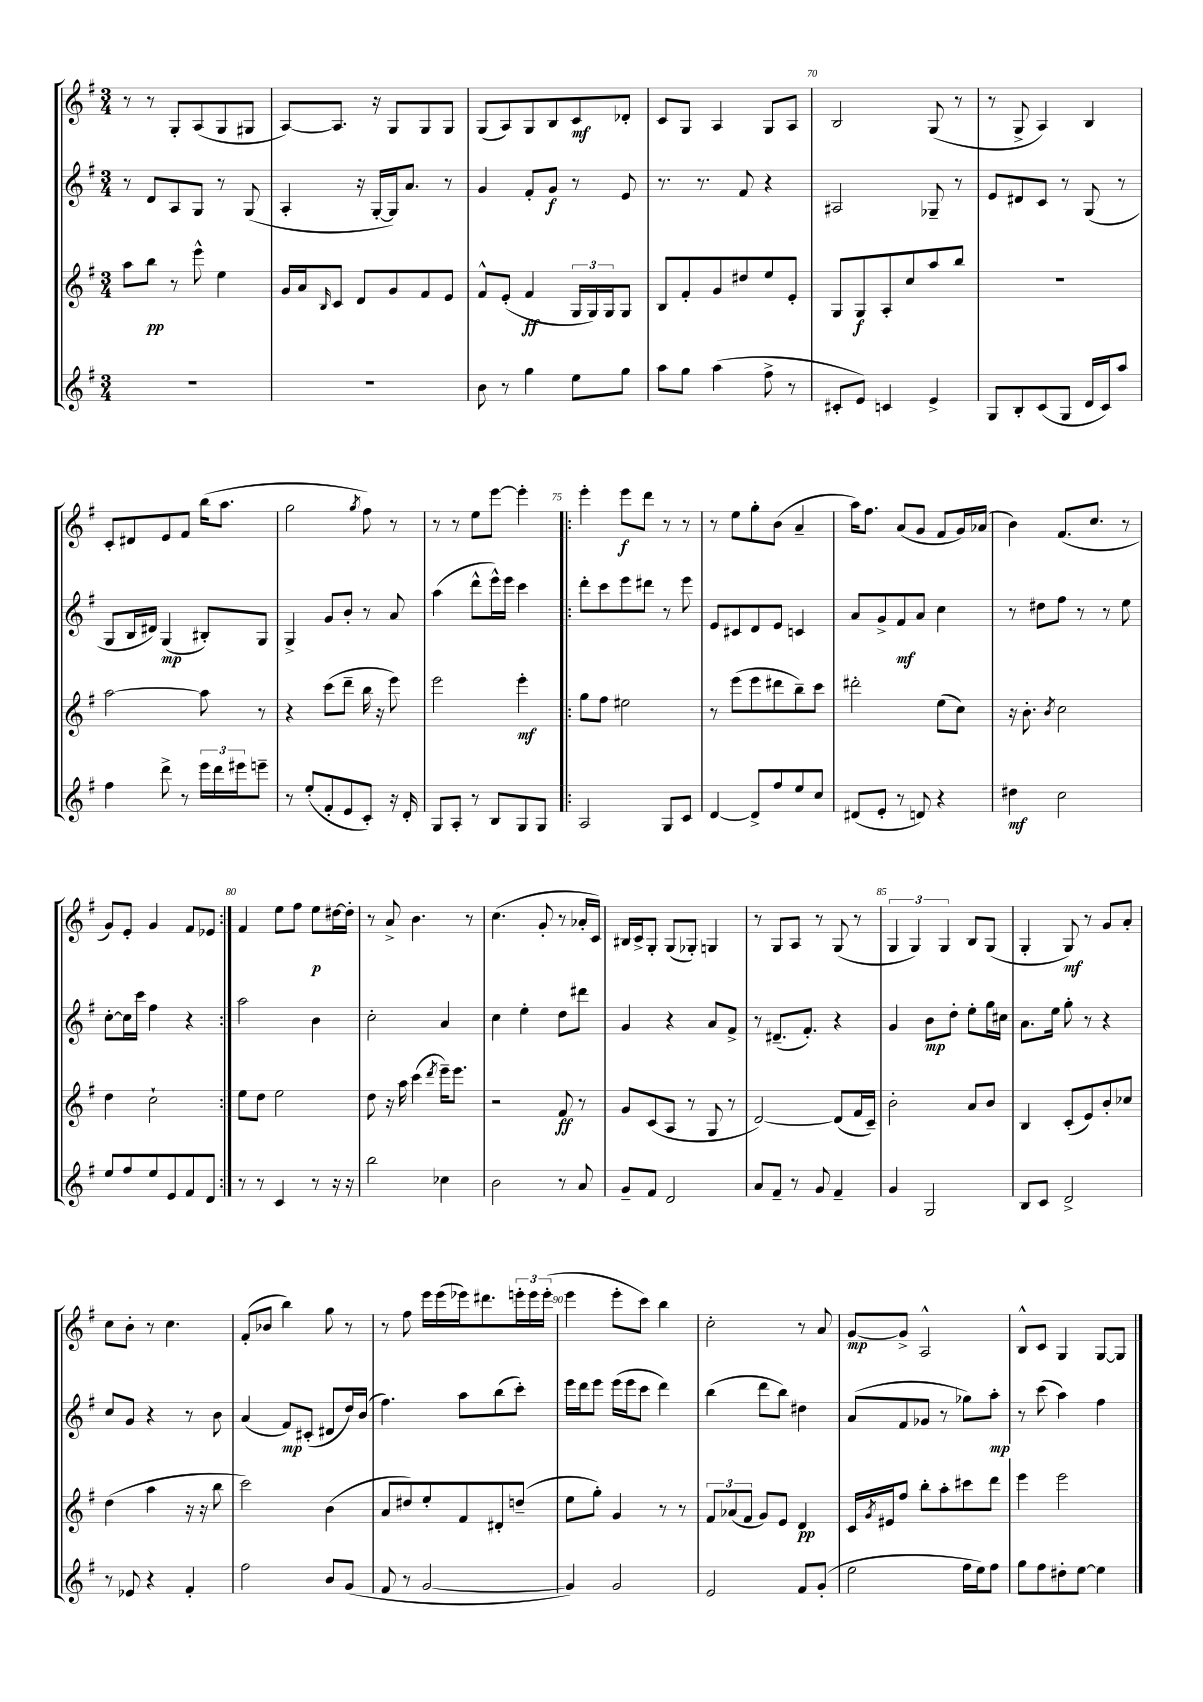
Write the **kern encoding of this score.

**kern	**kern	**kern	**kern
*staff4	*staff3	*staff2	*staff1
*clefG2	*clefG2	*clefG2	*clefG2
*k[f#]	*k[f#]	*k[f#]	*k[f#]
*M3/4	*M3/4	*M3/4	*M3/4
2.r	8aa	8r	8r
.	8bb	8d	8r
.	8r	8A	8G'
.	8eee^^	8G	(8A
.	4ee	8r	8G
.	.	(8G	8G#
=	=	=	=
2.r	16g	4A'	[8A)
.	16a	.	.
.	16qqB	.	.
.	8c	.	8.A]
.	8d	16r	.
.	.	[16G'	16r
.	8g	16G])	8G
.	.	8.a	.
.	8f#	.	8G
.	8e	8r	8G
=	=	=	=
8b	8f#^^	4g	(8G
8r	(8e'	.	8A)
4gg	4f#	8f#'	8G
.	.	8g	8B
8ee	24G	8r	8c
.	24G)	.	.
.	24G	.	.
8gg	8G	8e	8d-'
=	=	=	=
8aa	8B	8.r	8c
8gg	8f#'	.	8G
.	.	8.r	.
(4aa	8g	.	4A
.	8dd#	8f#	.
8ff#^	8ee	4r	8G
8r	8e'	.	8A
=	=	=	=
8c#'	8G	2A#	2B
8e)	8G	.	.
4c	8A'	.	.
.	8cc	.	.
4e^	8aa	8G-~	(8G
.	8bb	8r	8r
=	=	=	=
8G	2.r	8e	8r
8B'	.	8d#	8G^
(8c	.	8c	4A)
8G	.	8r	.
16d	.	(8G	4B
16c)	.	.	.
8aa	.	8r	.
=	=	=	=
4ff#	[2aa	8G	8c'
.	.	16B	8d#
.	.	16d#)	.
8ddd^	.	(4G	8e
8r	.	.	8f#
24eee	8aa]	8B#')	(16bb
24ddd	.	.	.
.	.	.	8.aa
24eee#	.	.	.
8eee~	8r	8G	.
=	=	=	=
8r	4r	4G^	2gg
(8ee'	.	.	.
8f#'	(8ccc	8g	.
8e	8ddd~	8b'	.
.	.	.	8qgg
8c')	16bb	8r	8ff#)
.	16r	.	.
16r	8eee)	8a	8r
16d'	.	.	.
=	=	=	=
8G	2eee	(4aa	8r
8A'	.	.	8r
8r	.	8ddd^^	8ee
8B	.	16eee^^)	[8eee
.	.	16eee	.
8G	4eee'	4ccc	4eee']
8G	.	.	.
=!|:	=!|:	=!|:	=!|:
2A	8gg	8ddd'	4eee'
.	8ff#	8ccc	.
.	2ee#	8eee	8eee
.	.	8ddd#	8ddd
8G	.	8r	8r
8c	.	8eee	8r
=	=	=	=
[4d	8r	8e	8r
.	(8eee	8c#	8ee
8d^]	8eee	8d	8gg'
8ff#	8ddd#	8e	(8b
8ee	8bb~)	4c	4a~
8cc	8ccc	.	.
=	=	=	=
(8d#	2ddd#'	8a	16aa)
.	.	.	8.ff#
8e'	.	8g^	.
8r	.	8f#	(8a
8d)	.	8a	8g
4r	(8ee	4cc	8f#
.	8cc)	.	16g)
.	.	.	(16a-
=	=	=	=
4dd#	16r	8r	4b)
.	8.b'	.	.
.	.	8dd#	.
.	8qb	.	.
2cc	2cc	8ff#	(8.f#
.	.	8r	.
.	.	.	8.cc
.	.	8r	.
.	.	8ee	8r
=	=	=	=
8ee	4dd	[8cc'	8g)
8ff#	.	16cc]	8e'
.	.	16ccc	.
8ee	2cc`	4ff#	4g
8e	.	.	.
8f#	.	4r	8f#
8d	.	.	8e-
=:|!	=:|!	=:|!	=:|!
8r	8ee	2aa	4f#
8r	8dd	.	.
4c	2ee	.	8ee
.	.	.	8ff#
8r	.	4b	8ee
16r	.	.	[16dd#
16r	.	.	16dd#']
=	=	=	=
2bb	8dd	2cc'	8r
.	16r	.	8a^
.	16aa	.	.
.	(4ccc	.	4.b
.	8qddd	.	.
4cc-	16eee~)	4a	.
.	8.eee	.	.
.	.	.	8r
=	=	=	=
2b	2r	4cc	(4.cc
.	.	4ee'	.
.	.	.	8g'
8r	8f#	8dd	8r
8a	8r	8ddd#	16a-'
.	.	.	16c)
=	=	=	=
8g~	8g	4g	16B#
.	.	.	16c^
8f#	(8c	.	8G'
2d	8A	4r	(8G
.	8r	.	8G-')
.	8G	8a	4G
.	8r	8f#^	.
=	=	=	=
8a	[2d)	8r	8r
8f#~	.	(8.d#~	8G
8r	.	.	8A
.	.	8.f#')	.
8g	.	.	8r
4f#~	(8d]	4r	(8G
.	16f#	.	8r
.	16c~)	.	.
=	=	=	=
4g	2b'	4g	6G
.	.	.	6G)
2G	.	8b	.
.	.	.	6G
.	.	8dd'	.
.	8a	8ee'	8B
.	8b	16gg	(8G
.	.	16cc#	.
=	=	=	=
8B	4B	8.a	4G'
8c	.	.	.
.	.	16ee	.
2d^	(8c'	8gg'	8G)
.	8e)	8r	8r
.	8b'	4r	8g
.	8cc-	.	8a'
=	=	=	=
8r	(4dd	8cc	8cc
8e-	.	8g	8b'
4r	4aa	4r	8r
.	.	.	4.cc
4f#'	16r	8r	.
.	16r	.	.
.	8bb	8b	.
=	=	=	=
2ff#	2ccc)	(4a	(8f#'
.	.	.	8b-
.	.	8f#)	4bb)
.	.	(8c#'	.
8b	(4b	8d#	8gg
(8g	.	16dd)	8r
.	.	(16b	.
=	=	=	=
8f#	8a	4.ff#)	8r
8r	8dd#)	.	8ff#
[2g	8ee'	.	16eee
.	.	.	(16eee
.	8f#	8aa	16eee-)
.	.	.	8.ddd#
.	8d#'	(8bb	.
.	(8dd~	8ccc')	24eee'
.	.	.	24eee
.	.	.	(24eee'
=	=	=	=
4g])	8ee	16eee	4eee
.	.	16ddd	.
.	8gg')	8eee	.
2g	4g	(16eee	8eee'
.	.	16eee	.
.	.	8ccc	8ccc)
.	8r	4ddd)	4bb
.	8r	.	.
=	=	=	=
2e	12f#	(4bb	2cc'
.	(12a-	.	.
.	12f#	.	.
.	8g)	8ddd	.
.	8e	8bb)	.
8f#	4d	4dd#	8r
(8g'	.	.	8a
=	=	=	=
2ee	16c	(8a	[8g
.	8qg	.	.
.	16e#	.	.
.	8ff#	8f#	8g^]
.	8bb'	8g-	2A^^
.	8aa'	8r	.
16ff#	8ccc#	8gg-)	.
16ee)	.	.	.
8ff#	8ddd	8aa'	.
=	=	=	=
8gg	4eee	8r	8B^^
8ff#	.	(8ccc	8c
8dd#'	2eee	4aa)	4G
[8ee	.	.	.
4ee]	.	4ff#	[8G
.	.	.	8G]
==	==	==	==
*-	*-	*-	*-
